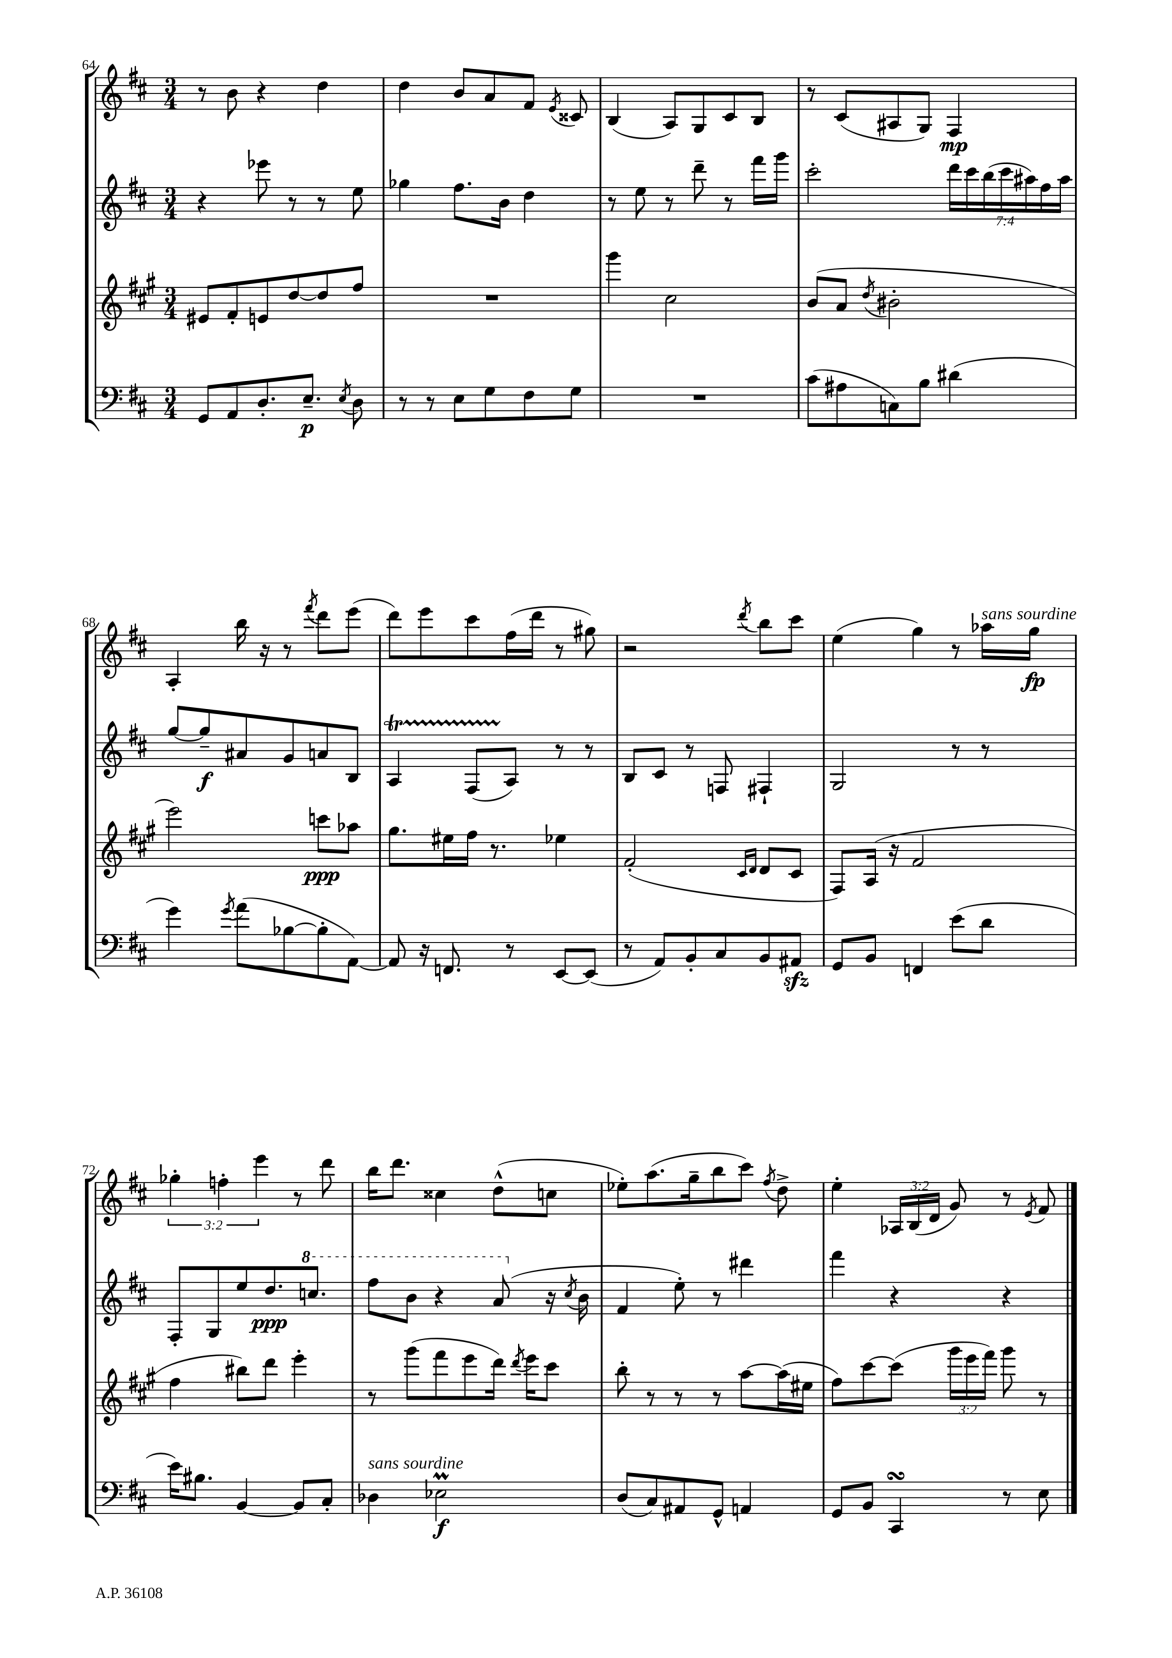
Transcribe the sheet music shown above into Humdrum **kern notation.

**kern	**kern	**kern	**kern
*staff4	*staff3	*staff2	*staff1
*clefF4	*clefG2	*clefG2	*clefG2
*k[f#c#]	*k[f#c#g#]	*k[f#c#]	*k[f#c#]
*M3/4	*M3/4	*M3/4	*M3/4
8GG	8e#	4r	8r
8AA	8f#'	.	8b
8.D'	8e	8eee-	4r
.	[8dd	8r	.
8.E~	.	.	.
.	8dd]	8r	4dd
8qE	.	.	.
8D	8ff#	8ee	.
=	=	=	=
8r	2.r	4gg-	4dd
8r	.	.	.
8E	.	8.ff#	8b
8G	.	.	8a
.	.	16b	.
8F#	.	4dd	8f#
.	.	.	8qe
8G	.	.	8c##
=	=	=	=
2.r	4ggg#	8r	(4B
.	.	8ee	.
.	2cc#	8r	8A)
.	.	8ddd~	8G
.	.	8r	8c#
.	.	16fff#	8B
.	.	16ggg	.
=	=	=	=
(8c#	(8b	2ccc#'	8r
8A#	8a	.	(8c#
.	8qdd	.	.
8C)	2b#'	.	8A#
8B	.	.	8G)
(4d#	.	28ddd	4F#
.	.	28ccc#	.
.	.	(28bb	.
.	.	28ccc#	.
.	.	28aa#)	.
.	.	28ff#	.
.	.	28aa#	.
=	=	=	=
4g)	2eee)	[8gg	4A'
.	.	8gg~]	.
8qg	.	.	.
(8a	.	8a#	16bb
.	.	.	16r
[8B-	.	8g	8r
.	.	.	8qfff#
8B-']	8ccc	8a	8ddd
[8AA)	8aa-	8B	(8eee
=	=	=	=
8AA]	8.gg#	4A	8ddd)
16r	.	.	8eee
8.FF	16ee#	.	.
.	16ff#	(8F#	8ccc#
.	8.r	.	.
8r	.	8A)	(16ff#
.	.	.	16ddd
[8EE	4ee-	8r	8r
(8EE]	.	8r	8gg#)
=	=	=	=
8r	(2f#'	8B	2r
8AA)	.	8c#	.
8BB'	.	8r	.
8C#	.	8F	.
.	16qqc#	.	.
.	16qqd	.	8qddd
8BB	8d	4F#`	8bb
8AA#	8c#	.	8ccc#
=	=	=	=
8GG	8F#)	2G	(4ee
8BB	(16A	.	.
.	16r	.	.
4FF	2f#	.	4gg)
(8e	.	8r	8r
8d	.	8r	16aa-
.	.	.	16gg
=	=	=	=
16e)	4ff#	8F#'	6gg-'
8.B#	.	.	.
.	.	8G	.
.	.	.	6ff'
[4BB	8bb#)	8ee	.
.	.	.	6eee
.	8ddd	8.dd	.
8BB]	4eee'	.	8r
.	.	8.ccc	.
8C#'	.	.	8ddd
=	=	=	=
4D-	8r	8fff#	16bb
.	.	.	8.ddd
.	(8ggg#	8bb	.
2E-	8fff#	4r	4cc##
.	8eee	.	.
.	16ddd)	(8aa	(8dd^^
.	8qddd	.	.
.	16eee	.	.
.	8ccc#	16r	8cc
.	.	8qcc#	.
.	.	16b	.
=	=	=	=
(8D	8bb'	4f#	8ee-')
8C#)	8r	.	(8.aa
8AA#	8r	8ee')	.
.	.	.	16gg~
8GG^^	8r	8r	8bb
4AA	[8aa	4ddd#	8ccc#)
.	.	.	8qff#
.	(16aa]	.	8dd^
.	16ee#	.	.
=	=	=	=
8GG	8ff#)	4fff#	4ee'
8BB	[8ccc#	.	.
4CC#	(8ccc#]	4r	24A-
.	.	.	(24B
.	.	.	24d
.	24ggg#	.	8g)
.	24eee	.	.
.	24fff#)	.	.
8r	8ggg#	4r	8r
.	.	.	8qe
8E	8r	.	8f#
==	==	==	==
*-	*-	*-	*-
